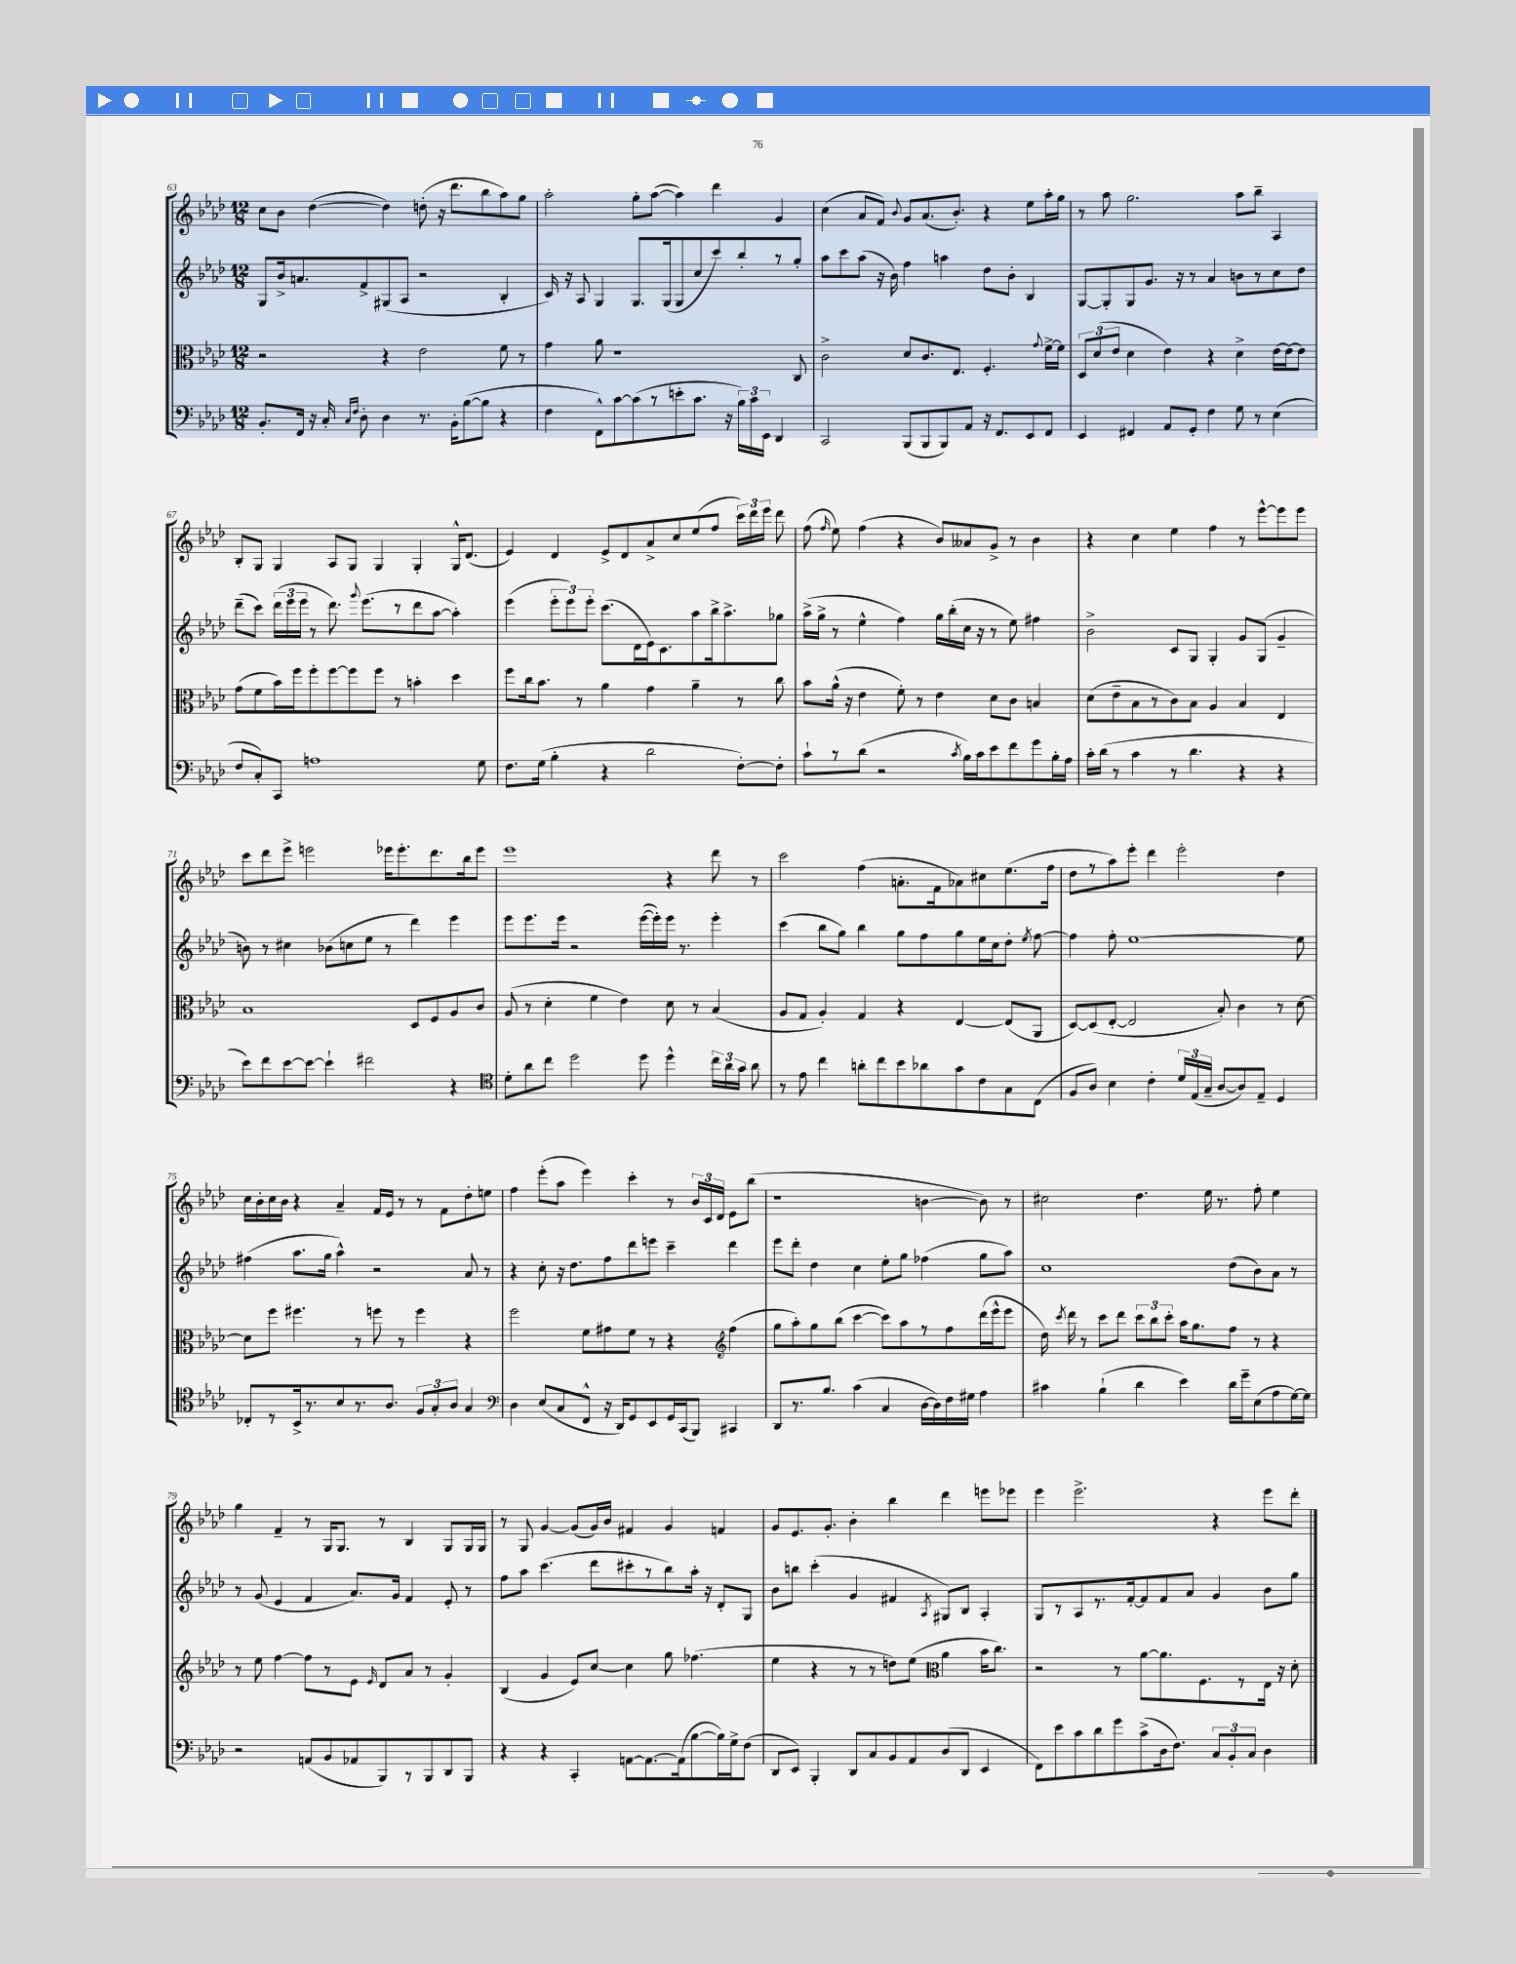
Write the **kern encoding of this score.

**kern	**kern	**kern	**kern
*part4	*part3	*part2	*part1
*staff4	*staff3	*staff2	*staff1
*clefF4	*clefC3	*clefG2	*clefG2
*k[b-e-a-d-]	*k[b-e-a-d-]	*k[b-e-a-d-]	*k[b-e-a-d-]
*M12/8	*M12/8	*M12/8	*M12/8
=63	=63	=63	=63
8.BB-'/L	2r	8G/L	8cc\L
.	.	16b-^/k	8b-\J
16FF/Jk	.	8.an/	.
16r	.	.	([4dd-\
16C'/	.	.	.
16qqC/LL	.	.	.
16qqF/JJ	.	.	.
8D-'\	.	8f^/	.
4D-\	4r	(8G#X/	4dd-\])
.	.	8A-/J	.
8.r	2e-\	2r	(8ddn'\
.	.	.	16r
16BB-'\KL	.	.	8.ddd-\L
([8B-\	.	.	.
8B-\J]	.	.	8bb-\
4r	8f\	4B-'/	8aa-\)
.	8r	.	8gg\J
=64	=64	=64	=64
4F\	4g\	16c/)	2aa-'\
.	.	16r	.
.	.	8A-/	.
8FF^^\L)	8a-\	4G/	.
[8c\	1r	.	.
(8c\]	.	8.G/L	8gg'\L
8r	.	.	([8aa-\J
.	.	(16G/k	.
8en'\	.	8G/	4aa-\])
8.c\J	.	8cc/	.
.	.	8ccc/)	4ddd-\
16r	.	.	.
24B-\LL)	.	8bb-'/	.
24c\	.	.	.
24EE-\JJ	.	.	.
4DD-/	.	8r	4g/
.	8C/	8gg'/J	.
=65	=65	=65	=65
2CC/	2c^\	8aa-\L	(4cc\
.	.	8ccc\	.
.	.	(8aa-\J	8a-/L
.	.	16r	8f/J)
.	.	16b-\)	.
.	.	.	8qqb-/
(8BBB-/L	8d-/L	4ff\	8g/L
8BBB-/	8.c/	.	(8.a-/
8BBB-/)	.	4aan\	.
.	8.E-/J	.	8.b-'/J)
8AA-/J	.	.	.
16r	4.F'/	8dd-\L	4r
8.FF/L	.	.	.
.	.	8b-'\J	.
8EE-/	.	4B-/	8ee-\L
.	8qqg/	.	.
8FF/J	[16f^\LL	.	16aa-'\L
.	16f\JJ]	.	16gg\JJ
=66	=66	=66	=66
4EE-/	12D-/L	[8G/L	8r
.	(12d-/	.	.
.	.	8G'/]	8aa-\
.	12e-/J	.	.
4FF#X/	4d-\	8G/	2.gg\
.	.	8.g/J	.
8AA-/L	4e-\)	.	.
.	.	16r	.
8GG'/J	.	8r	.
4F\	4r	4a-/	.
8G\	4d-^\	8bn\L	8aa-\L
8r	.	8r	8bb-~\J
(4E-\	[16e-\LL	8cc\	4A-/
.	16e-\J_	.	.
.	8e-\J]	8dd-\J	.
!!LO:LB:g=z
=67	=67	=67	=67
8F/L	(8g\L	(8ddd-~\L	8B-'/L
8C'/)	8f\	8ccc\J)	8G/J
8CC/J	16b-\L)	(24ddd-\LL	4G/
.	.	24eee-\	.
.	16ff\J	.	.
.	.	24eee-\JJ	.
1An	8ff'\	8r	.
.	[8ff\	8.ddd-\)	8A-/L
.	8ff\]	.	8G/J
.	.	8qqggg/	.
.	.	(8.eee-\L	.
.	8ff\J	.	4G/
.	8r	8r	.
.	4bn'\	8ddd-\	4G'/
.	.	[8aa-\J	.
.	4dd-\	4aa-'\])	16G^^/KL
.	.	.	(8.d-/J
8G\	.	.	.
=68	=68	=68	=68
8.F\L	8ff\L	(4eee-\	4e-/)
.	16cc\k	.	.
(16G\Jk	8.b-\J	.	.
4B-'\	.	12eee-'\L	4d-/
.	.	12eee-\)	.
.	8r	.	.
.	.	12eee-'\J	.
4r	4a-\	(8.ccc\L	8e-^/L
.	.	.	8d-/
.	.	16d-\L	.
2d-\	4g\	16e-\J)	8a-^/
.	.	8.c\	.
.	.	.	8cc/
.	4a-~\	8aa-\	(8ee-/
.	.	16bb-^\k	8ff/J
.	.	8.aa-^\	.
[8F'\L)	8r	.	24ccc\LL)
.	.	.	24ddd-\
.	.	.	24eee-\JJ
8F'\J]	8cc\	8gg-X\J	8ddd-\
=69	=69	=69	=69
8c`\L	8b-\L	(16aa-^\LL	(8ff\
.	.	16gg^\JJ	.
.	.	.	16qqff/
8r	(16a-^^\Jk	8r	8ee-\)
.	16r	.	.
(8d-\J	4e-\	4ee-^^\	(4ff\
2r	.	.	.
.	8f'\)	4ff\)	4r
.	8r	.	.
.	4e-\	16gg\LL	8b-/L)
.	.	(16bb-'\	.
8qc/	.	.	.
16B-\LL)	.	16cc\JJ	8a--X/
16c\J	.	16r	.
8e-\	8d-\L	8r	8g^/J
8f\	8c\J	8ee-\)	8r
8g\	4Bn/	4ff#X\	4b-\
16B-'\L	.	.	.
16A-\JJ	.	.	.
=70	=70	=70	=70
16c'\LL	(8d-\L	2b-^\	4r
(16d-\JJ	.	.	.
8r	8e-~\	.	.
4c\	8B-\	.	4cc\
.	8r	.	.
8r	8c\)	8c/L	4ee-\
4.d-\	8B-\J	8G/J	.
.	4A-/	4G'/	4ff\
4r	4B-/	8g/L	8r
.	.	(8G/J	[8eee-^^\L
4r	4E-/	4g~/	8eee-\]
.	.	.	8eee-\J
!!LO:LB:g=z
=71	=71	=71	=71
8e-\L)	1B-	8bn\)	8ccc\L
8f\	.	8r	8ddd-\
[8e-\	.	4cc#X\	8eee-^\J
8e-\J_	.	.	2eeen\
4e-`\]	.	(8b-X\L	.
.	.	8ccn\	.
2f#X\	.	8ee-\J	.
.	.	8r	16eee-X\KL
.	.	.	8.eee-'\
.	8D-/L	4ddd-\)	.
.	8F/	.	8.ddd-\
4r	8A-/	4eee-\	.
.	.	.	16bb-\k
.	8c/J	.	8eee-\J
=72	=72	=72	=72
*clefC4	*	*	*
8d-'\L	(8A-/	8eee-\L	1eee-
8a-\	8r	8.eee-\	.
8cc\J	4d-'\	.	.
.	.	16eee-\Jk	.
2dd-\	.	2r	.
.	4f\	.	.
.	4e-\)	.	.
8dd-\	.	([16eee-\LL	.
.	.	16eee-'\])	.
4dd-^^\	8d-\	16eee-\JJ	4r
.	.	8.r	.
.	8r	.	.
24cc\LL	(4B-/	4eee-'\	8ddd-\
24a-\	.	.	.
24g\JJ	.	.	.
8a-\	.	.	8r
=73	=73	=73	=73
8r	8A-/L	(4ccc\	2ccc\
8e-\	8G/J	.	.
4cc\	4A-'/)	8bb-\L	.
.	.	8gg\J)	.
8an'\L	4G/	4bb-\	(4ff\
8cc\	.	.	.
8b-\	4r	8gg\L	8.an'\L
8a-X\	.	8ff\	.
.	.	.	16f\k
8g\	[4E-/	8gg\	8a-X\)
8c\	.	16ee-\L	8cc#X\
.	.	16cc\J	.
8G\	(8E-/L]	8dd-'\J	(8.ee-\
.	.	8qee-/	.
(8C\J	8AA-/J	[8ff\	.
.	.	.	16ff\Jk
=74	=74	=74	=74
8F/L	[8D-/L)	4ff\]	8dd-\L
8A-/J)	(8D-/]	.	8r
4B-\	[8E-'/J	8ff'\	8aa-\)
.	2E-/]	[1ee-	8eee-'\J
4c'\	.	.	4ddd-\
24d-/LL	.	.	2eee-'\
(24E-/	.	.	.
24G~/JJ	.	.	.
[8A-/L	8B-'/)	.	.
8A-/])	4c\	.	.
8E-~/J	.	.	.
4D-/	8r	.	4dd-\
.	[8d-\	8ee-\]	.
!!LO:LB:g=z
=75	=75	=75	=75
8C-X'/L	8d-\L]	(4ff#X\	16cc\LL
.	.	.	16b-'\
8r	8ff\J	.	16cc\
.	.	.	16b-\JJ
16BB-^/k	4.ff#X\	8.aa-\L	4r
8.r	.	.	.
.	.	16gg\Jk	.
8B-/	.	4aa-^^\)	4a-~/
8.r	8r	.	.
.	8ffn\	2r	16f/LL
8.A-/J	.	.	16e-/JJ
.	8r	.	8r
12F/L	4ff\	.	8r
12G'/	.	.	.
.	.	.	8f\L
12A-/J	.	.	.
4G/	4r	8a-/	8dd-'\
.	.	8r	8een\J
=76	=76	=76	=76
*clefF4	*	*	*
4D-\	2ff\	4r	4ff\
(8E-/L	.	8cc'\	(8eee-'\L
8C/	.	16r	8aa-\J
.	.	8.dd-\L	.
8FF^^/J	8f\L	.	4eee-\)
16r	8g#X\	8ff\	.
16DD-/KL)	.	.	.
8GG/	8f\J	8ddd-\	4ccc'\
8EE-/	8r	8eeen\J	.
16GG/L	4r	4ccc~\	8r
(16CC/J	.	.	.
8BBB-/J)	.	.	24b-/LL
.	.	.	24c/
.	.	.	24d-/JJ
*	*clefG2	*	*
4CC#X/	(4ff\	4ddd-\	8e-\L
.	.	.	(8bb-\J
=77	=77	=77	=77
8DD-/L	8gg\L	8eee-\L	1r
8.r	8aa-'\)	8ddd-'\J	.
.	8gg\	4dd-\	.
8.B-/J	.	.	.
.	(8bb-\J	.	.
(4c\	[4ccc\	4cc\	.
4C/	8ccc\L])	8ee-'\L	.
.	8aa-\	8gg\J	.
[16D-\LL	8r	(4ff-X\	[4bn\
16D-\])	.	.	.
16F\	8ff\	.	.
16G#X\JJ	.	.	.
4A-\	(16ddd-\L	8gg\L	8b\])
.	16eee-^^\J	.	.
.	8eee-\J	8aa-\J)	8r
=78	=78	=78	=78
4c#X\	16dd-\)	1cc	2cc#X\
.	8qccc/	.	.
.	16ddd-\	.	.
.	8r	.	.
(4B-`\	8ccc\L	.	.
.	8ddd-\J	.	.
4d-\	12ccc\L	.	4.dd-\
.	12bb-\	.	.
.	12ccc'\J	.	.
4e-\)	16aa-\KL	.	.
.	8.gg\	.	.
.	.	.	16ee-\
.	.	.	8.r
16d-\LL	8ff\J	(8dd-\L	.
16g~\J	.	.	.
(8E-\	8r	8b-\)	8ff'\
8A-\	4r	8a-\J	4ee-\
[16G\L)	.	8r	.
16G\JJ]	.	.	.
!!LO:LB:g=z
=79	=79	=79	=79
2r	8r	8r	4gg\
.	8ee-\	(8g/	.
.	[4ff\	4e-/	4f~/
(8AAn/L	8ff\L]	4f/	8r
8BB-/	8r	.	16G/KL
.	.	.	8.G/J
8AA-X/	8e-\J	8.a-/L)	.
.	16qqe-/	.	.
8BBB-/)	8d-/L	.	8r
.	.	16g/Jk	.
8r	8a-/J	4f/	4B-/
8BBB-/	8r	.	.
8DD-/	4g'/	8e-'/	8G/L
8BBB-/J	.	8r	16G/L
.	.	.	16G/JJ
=80	=80	=80	=80
4r	(4B-/	8ff\L	8r
.	.	8aa-\J	8G/
4r	4g/	(4.ccc\	[4g/
4CC'/	8e-/L)	.	(8g/L]
.	[8cc/J	8ddd-\L	16g/L)
.	.	.	16b-/JJ
[8AAn\L	4cc\]	8ccc#X'\	4f#X/
8.AA\_	.	8r	.
.	8gg\	8bb-\)	4g/
(16AA\k]	.	.	.
[8B-\	(4.ff-X\	16aa-'\Jk	.
.	.	16r	.
16B-\L])	.	8d-'/L	4fn/
16G^\J	.	.	.
(8F\J	.	8G/J	.
=81	=81	=81	=81
8DD-/L	4ee-\	8b-\L	8g/L
8EE-/J)	.	8bbn\J	8.e-/
4BBB-'/	4r	(4ccc'\	.
.	.	.	8.g'/J
8DD-/L	8r	4g/	4b-'\
8C/	8r	.	.
8BB-/	8ddn\L)	4f#X/	4bb-\
8AA-/	(8ee-\J	.	.
*	*clefC3	*	*
.	.	8qA-/	.
(8D-/	4a-\	8G#X/L)	4ddd-\
8DD-/J	.	8B-/J	.
4EE-/	16b-\KL	4A-'/	8eeen\L
.	8.cc\J)	.	.
.	.	.	8eee-X\J
=82	=82	=82	=82
8FF\L)	2r	8G/L	4eee-\
8e-\	.	8r	.
8c\	.	8A-/	2.eee-^\
8d-\	.	8.r	.
8g\	8r	.	.
.	.	[16f'/k	.
(8c^\	[8a-\L	8f/]	.
16D-\k	8.a-\]	8f/	.
8.F\J)	.	.	.
.	.	8a-/J	.
.	8.F\	.	.
12C/L	.	4g/	4r
12BB-'/	.	.	.
.	8r	.	.
12C/J	.	.	.
4D-\	16E-\Jk	8b-\L	8eee-\L
.	16r	.	.
.	8d-'\	8gg\J	8ddd-'\J
==	==	==	==
*-	*-	*-	*-
